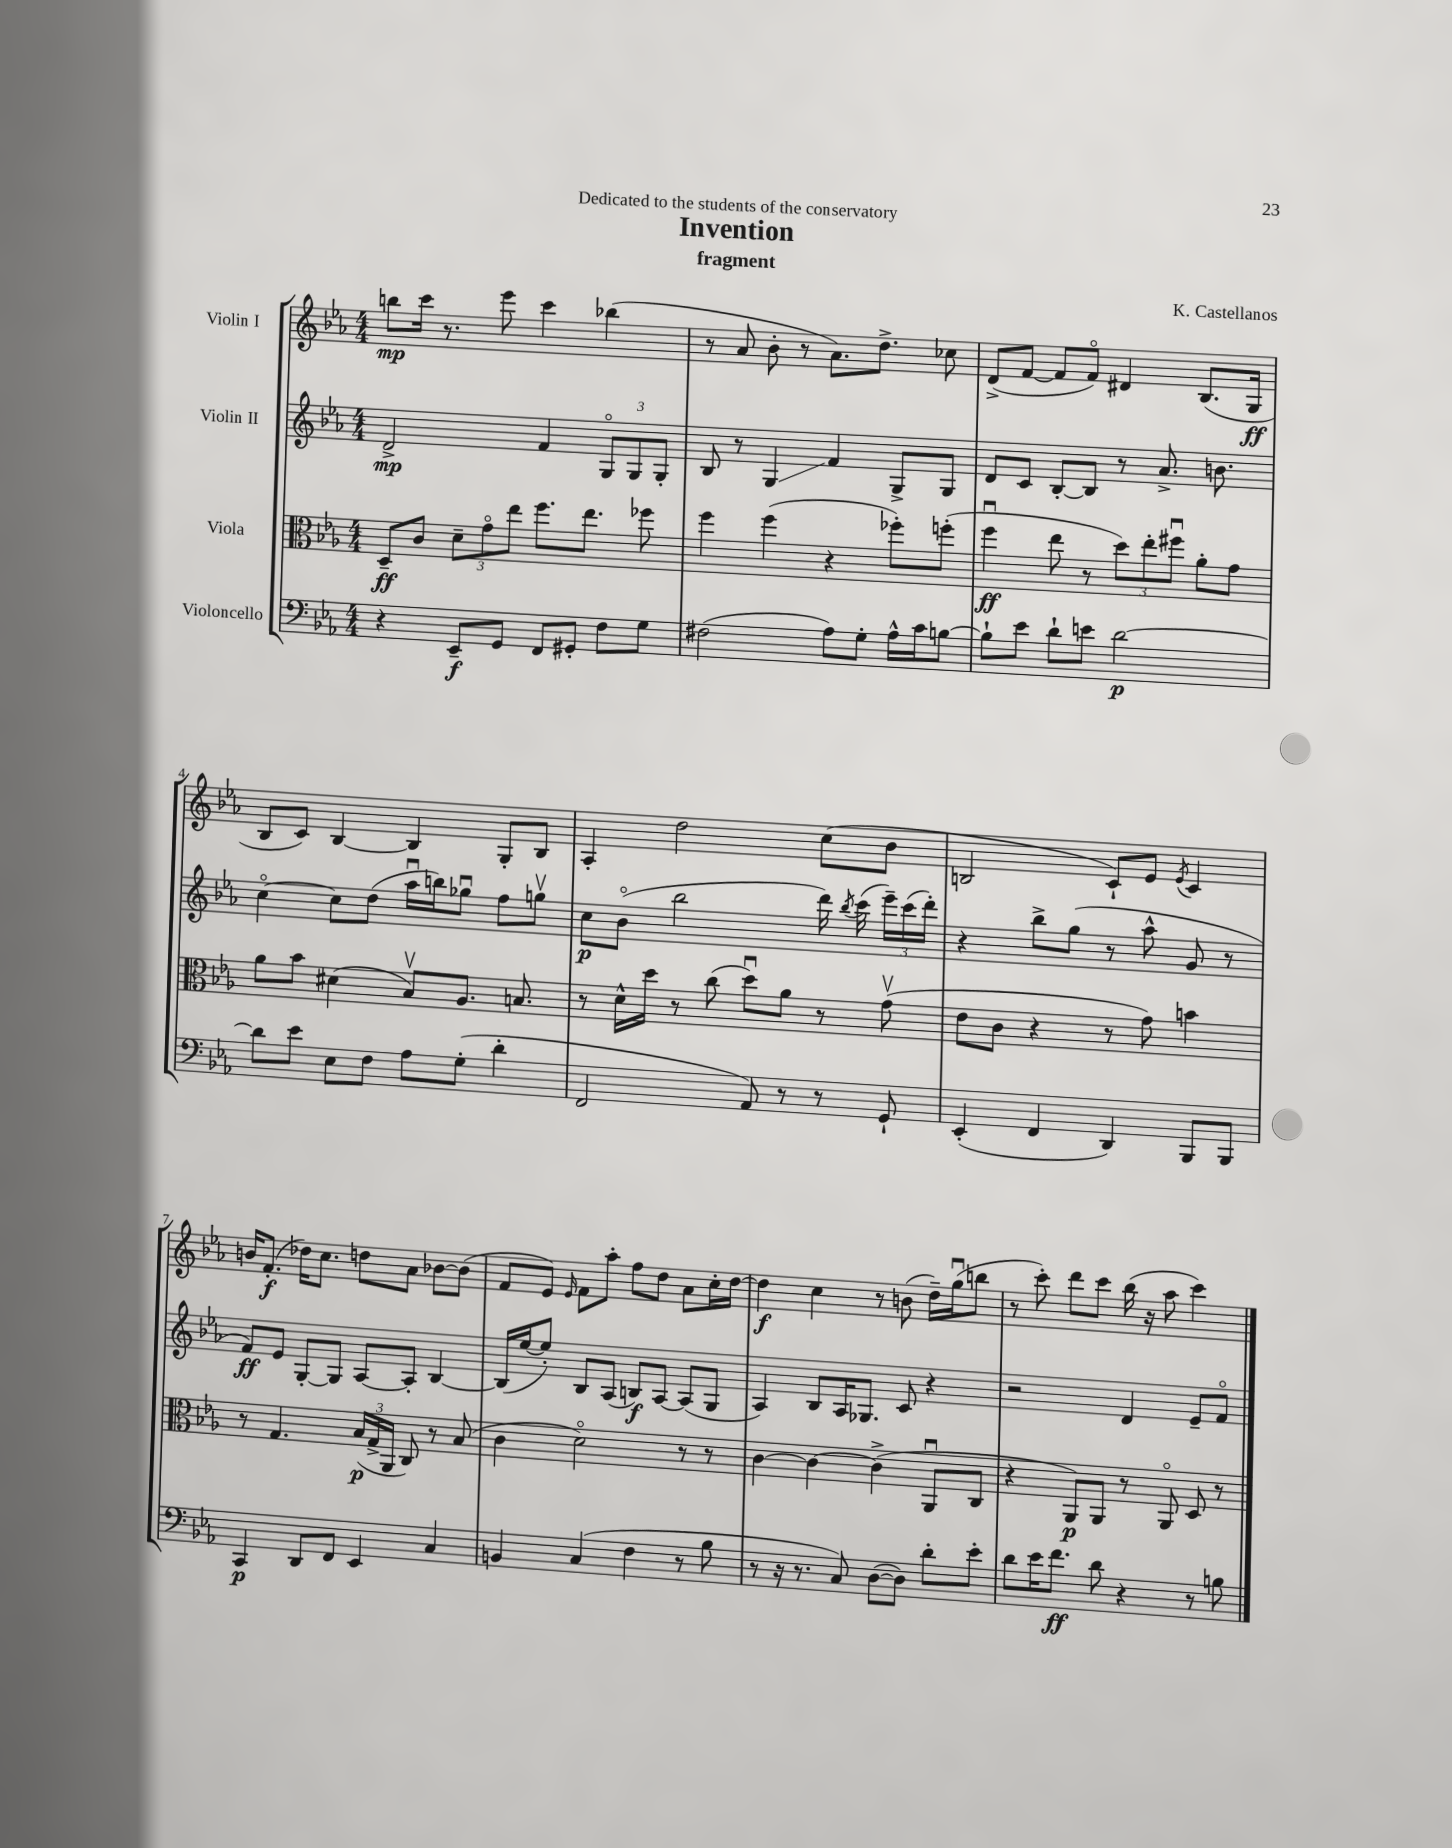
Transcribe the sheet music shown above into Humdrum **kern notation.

**kern	**kern	**kern	**kern
*staff4	*staff3	*staff2	*staff1
*clefF4	*clefC3	*clefG2	*clefG2
*k[b-e-a-]	*k[b-e-a-]	*k[b-e-a-]	*k[b-e-a-]
*M4/4	*M4/4	*M4/4	*M4/4
4r	8D~	2d^	8bb
.	8c	.	16ccc
.	.	.	8.r
8EE-~	12d~	.	.
.	12go	.	.
8GG	.	.	8eee-
.	12ee-	.	.
8FF	8.ff	4f	4ccc
8GG#'	.	.	.
.	8.ee-	.	.
8F	.	12Go	(4bb-
.	.	12G	.
8G	8ff-	.	.
.	.	12G'	.
=	=	=	=
(2F#	4ff	8B-	8r
.	.	8r	8a-
.	(4ff	4G	8b-'
.	.	.	8r
8A-)	4r	4f	8.a-)
8G'	.	.	.
.	.	.	8.dd^
16A-^^	8ff-')	8G^	.
16c	.	.	.
[8B	(8ff'	8G	8cc-
=	=	=	=
8B`]	4ffu	8d	(8d^
8e-	.	8c	[8f
8d`	8ee-	[8B-'	8f]
8e	8r	8B-]	8fo)
[2d	12dd)	8r	4d#
.	12ee-'	.	.
.	.	8.a-^	.
.	12ff#u	.	.
.	8a-'	.	(8.B-
.	.	8.b	.
.	8g	.	.
.	.	.	16G
=	=	=	=
8d]	8a-	[4cco	8B-
8e-	8b-	.	8c)
8E-	(4d#	8cc]	[4B-
8F	.	(8dd	.
8A-	8B-v)	16aa-u	4B-]
.	.	16bb)	.
(8G'	8.A-	8gg-u	.
4d'	.	8ff	8G'
.	8.B	.	.
.	.	8ggv	8B-
=	=	=	=
2FF	8r	8cc	4A-'
.	16d^^	(8b-o	.
.	16dd	.	.
.	8r	2bb-	2dd
.	(8cc	.	.
8AA-)	8ddu)	.	.
8r	8a-	.	.
8r	8r	16ddd)	(8cc
.	.	8qbb-	.
.	.	(16ccc	.
8GG`	(8gv	24eee-~)	8b-
.	.	(24ccc	.
.	.	24ddd')	.
=	=	=	=
(4EE-'	8e-	4r	2B
.	8c	.	.
4FF	4r	8bb-^	.
.	.	(8gg	.
4DD)	8r	8r	8c`)
.	8g)	8aa-^^	8e-
.	.	.	8qe-
8BBB-	4b	8g	4c
8BBB-	.	8r	.
=	=	=	=
4CC	8r	8f)	16b
.	.	.	(8.f'
.	4.G	8e-	.
8DD	.	[8G'	16dd-)
.	.	.	8.cc
8FF	.	8G]	.
4EE-	(24B-	[8A-	8dd
.	24G^	.	.
.	24AA-	.	.
.	8C)	8A-']	8a-
4C	8r	[4B-	[8b-
.	(8B-	.	(8b-]
=	=	=	=
4BB	4c	(16B-]	8f
.	.	[16ee-	.
.	.	8ee-'])	8e-)
.	.	.	16qqe-
(4C	2do)	8B-	8f
.	.	(8A-	8aa-'
4F	.	8B)	8ff
.	.	[8A-	8dd
8r	8r	(8A-]	8a-
8B-	8r	8G	16cc'
.	.	.	[16dd
=	=	=	=
8r	[4c	4A-)	4dd]
16r	.	.	.
8.r	.	.	.
.	4c_	8B-	4cc
8C)	.	16A-	.
.	.	8.G-	.
([8D	(4c^]	.	8r
8D])	.	8c	(8b
8d'	8AA-u	4r	16dd~)
.	.	.	(16ggu
8e-'	8C	.	8bb
=	=	=	=
8d	4r	2r	8r
16e-	.	.	8ccc')
8.f	.	.	.
.	8AA-)	.	8ddd
8d	8AA-	.	8ccc
4r	8r	4d	(16bb-
.	.	.	16r
.	8AA-o	.	8aa-
8r	8D	8e-~	4ccc)
8B	8r	8fo	.
==	==	==	==
*-	*-	*-	*-
